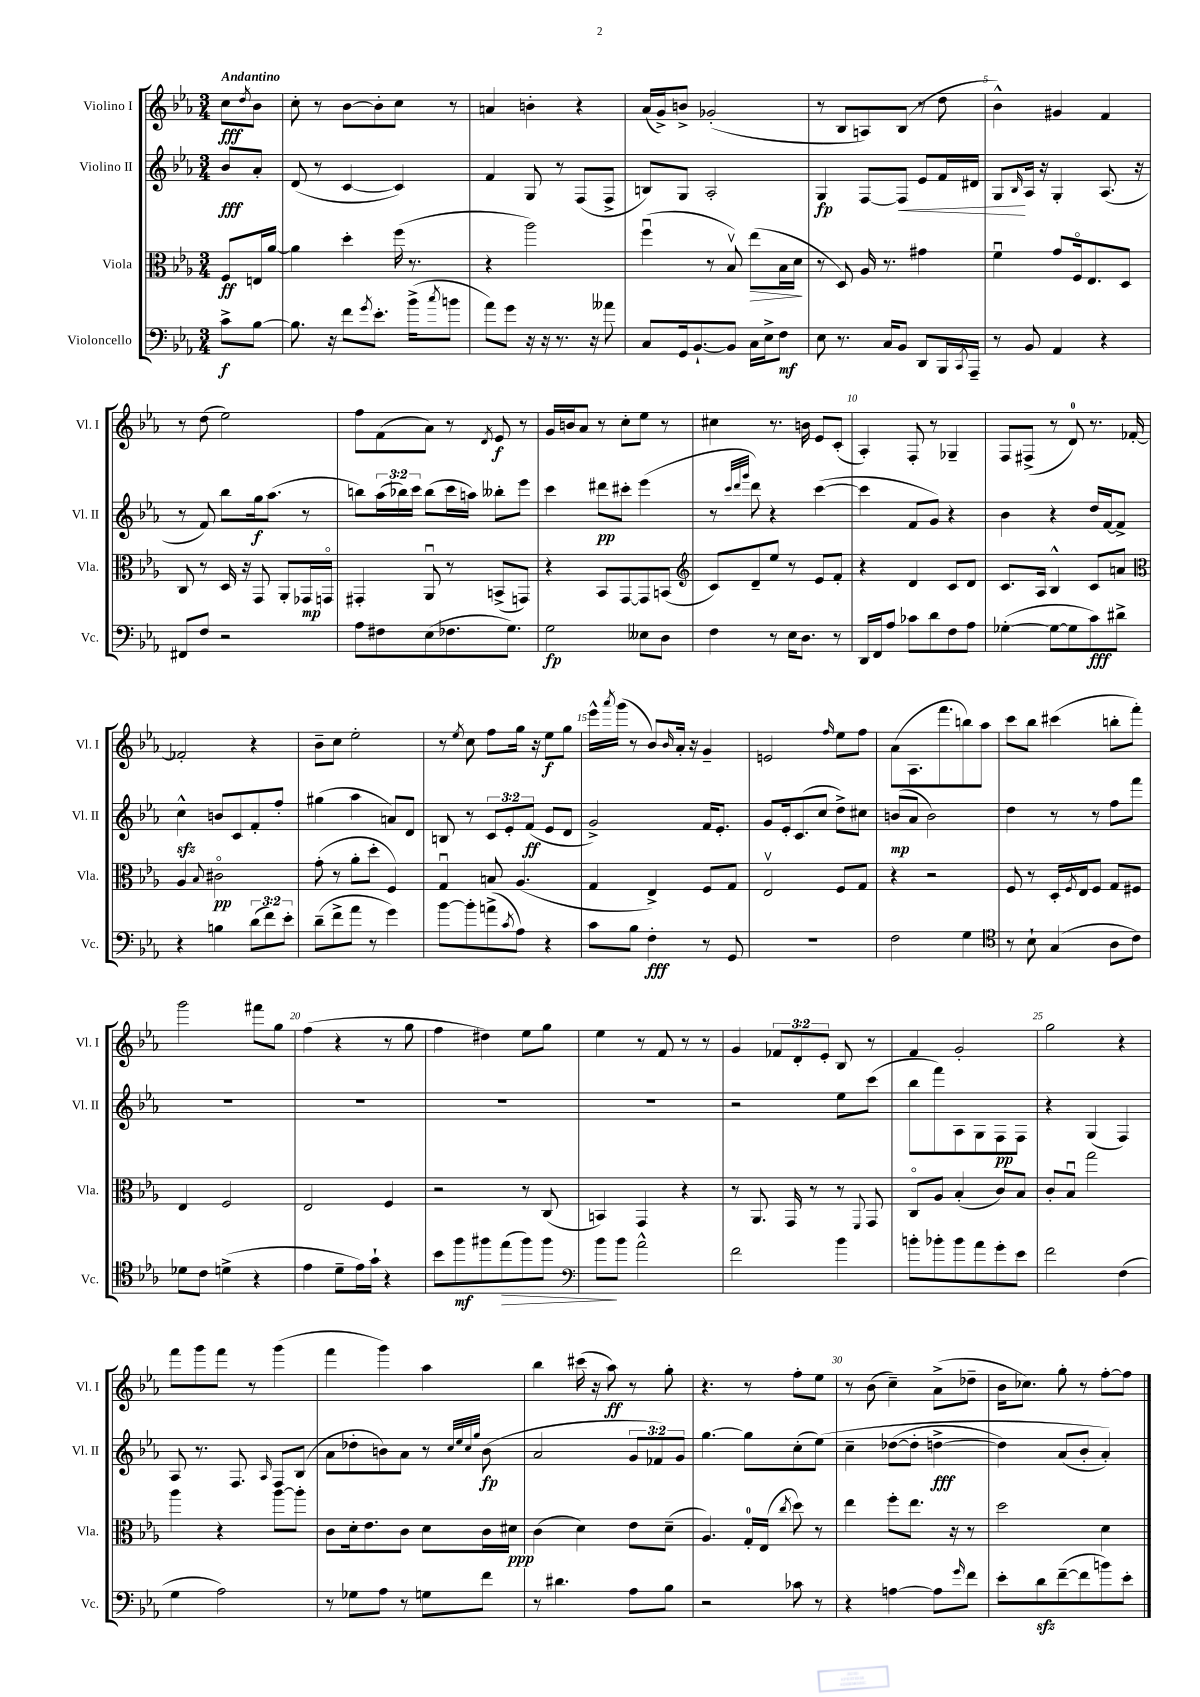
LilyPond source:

<<
\new StaffGroup <<
\new Staff = "s0" \with { instrumentName = "Violino I" shortInstrumentName = "Vl. I" } {
    \clef treble \key ees \major \numericTimeSignature \time 3/4 \override Staff.TupletNumber.text = #tuplet-number::calc-fraction-text \partial 4 \tempo "Andantino"
    c''8\fff \acciaccatura { d''8 } bes'8 |
    c''8-. r8 bes'8~ bes'8-. c''8 r8 |
    a'4 b'4-. r4 |
    aes'16( g'16->) b'8-> ges'2-.( |
    r8 bes8 a8) bes8( r8 d''8 |
    bes'4-^) gis'4 f'4 |
    r8 d''8( ees''2) |
    f''8 f'8( aes'8) r8 \acciaccatura { d'8 } ees'8\f r8 |
    g'16 b'16 aes'8 r8 c''8-. ees''8 r8 |
    cis''4 r8. b'16 ees'8 c'8-.( |
    aes4-.) f8-. r8 ges4-- |
    f8 fis8->( r8 d'8-0) r8. fes'16~-. |
    fes'2-. r4 |
    bes'8-- c''8 ees''2-. |
    r8 \acciaccatura { ees''8 } c''8 f''8 g''16 r16 ees''8\f g''8 |
    ees'''16-^ \acciaccatura { aes'''8 } g'''16( r8 bes'8) \grace { bes'16 } aes'16-. r16 g'4-- |
    e'2 \grace { f''16 } ees''8 f''8 |
    aes'8( aes8. f'''8. b''8) aes''8 |
    c'''8 bes''8 cis'''4( b''8-. f'''8-.) |
    g'''2 fis'''8 g''8 |
    f''4( r4 r8 g''8 |
    f''4 dis''4) ees''8 g''8 |
    ees''4 r8 f'8 r8 r8 |
    g'4 \tuplet 3/2 { fes'8 d'8-. ees'8-. } bes8 r8 |
    f'4 g'2-. |
    g''2 r4 |
    f'''8 g'''8 f'''8 r8 g'''4( |
    f'''4 g'''4) aes''4 |
    bes''4 cis'''16( r16 aes''8\ff) r8 g''8-. |
    r4. r8 f''8-. ees''8 |
    r8 bes'8( c''4--) aes'8->( des''8-- |
    bes'16 ces''8.) g''8-. r8 f''8~-. f''8 \bar "|." |
}
\new Staff = "s1" \with { instrumentName = "Violino II" shortInstrumentName = "Vl. II" } {
    \clef treble \key ees \major \numericTimeSignature \time 3/4 \override Staff.TupletNumber.text = #tuplet-number::calc-fraction-text \partial 4
    bes'8\fff aes'8-. |
    d'8( r8 c'4~ c'4) |
    f'4 g8 r8 f8( f8-> |
    b8) g8 aes2-. |
    g4\fp f8~ f8\< ees'8 f'16 dis'16 |
    g8\! \grace { bes16 } aes16 r16 g4-. aes8.( r16 |
    r8 f'8) bes''8 g''16\f aes''8.( r8 |
    b''8) \tuplet 3/2 { aes''16( bes''16) c'''16 } bes''8( c'''16 a''16) beses''8-. ees'''8 |
    c'''4 dis'''8\pp cis'''8-. ees'''4( |
    r8 \grace { c'''32 d'''32 g'''32 } d'''8) r4 c'''4~( |
    c'''4 f'8 g'8) r4 |
    bes'4 r4 d''16 f'16~ f'8-> |
    c''4-^\sfz b'8 c'8 f'8-. f''8-. |
    gis''4( aes''4 a'8) d'8 |
    b8 r8 \tuplet 3/2 { c'8 ees'8-. f'8\ff( } ees'8 d'8 |
    g'2->) f'16 ees'8.-. |
    g'8 ees'16-. c'8.( c''8 d''8->) cis''8 |
    b'8\mp( aes'8 b'2) |
    d''4 r8 r8 f''8 f'''8 |
    R2. |
    R2. |
    R2. |
    R2. |
    r2 ees''8 c'''8( |
    bes''8 f'''8) aes8 g8 f8\pp f8 |
    r4 g4( f4) |
    aes8 r8. f8. \grace { aes16 } f8 bes8( |
    aes'8 des''8-. b'8) aes'8 r8 \grace { c''32 ees''32 c''32 g''32 } b'8\fp( |
    aes'2 \tuplet 3/2 { g'8 fes'8) g'8 } |
    g''4.~ g''8 c''8-.( ees''8)\( |
    c''4-- des''8~( des''8-. d''4~->\fff |
    d''4) aes'8( bes'8-. aes'4-.)\) \bar "|." |
}
\new Staff = "s2" \with { instrumentName = "Viola" shortInstrumentName = "Vla." } {
    \clef alto \key ees \major \numericTimeSignature \time 3/4 \partial 4
    f8\ff e16 aes'16~ |
    aes'4 d''4-. f''16( r8. |
    r4 aes''2) |
    f''4\downbow( r8 bes8\upbow) ees''8\>( bes16 d'16\! |
    r8 d8) aes16 r8. gis'4 |
    f'4\downbow g'8 f16\flageolet ees8. d8 |
    c8 r8 d16 r16 g,8 aes,8-. ges,16\mp g,16\flageolet |
    gis,4-. aes,8\downbow r8 b,8->( g,8) |
    r4 bes,8 g,8~ g,8 b,8( |
    \clef treble c'8) d'8-- ees''8 r8 ees'8 f'8-. |
    r4 d'4 c'8 d'8 |
    c'8. aes16 bes4-^ c'8 a'8 |
    \clef alto aes4 \appoggiatura { bes8 } cis'2\flageolet\pp |
    g'8-.( r8 aes'8-. d''8-. f4) |
    g4\downbow b8 aes4.( |
    g4 ees4->) f8 g8 |
    ees2\upbow f8 g8 |
    r4 r2 |
    f8 r8 d16-. \acciaccatura { f8 } ees16 f8 g8 fis8 |
    ees4 f2 |
    ees2 f4 |
    r2 r8 c8( |
    b,4) g,4 r4 |
    r8 aes,8. g,16 r8 r8 \appoggiatura { f,8 } g,8 |
    c8\flageolet aes8 bes4-.( c'8) bes8 |
    c'8-. bes8\downbow g''2 |
    aes''4 r4 aes''8~ aes''8-. |
    c'8 d'16-. ees'8. c'8 d'8 c'16 dis'16\ppp |
    c'4( d'4) ees'8 d'8--( |
    aes4.) g16-0-. ees16( \acciaccatura { c''8 } d''8) r8 |
    ees''4 f''8-. ees''8. r16 r8 |
    d''2 d'4 \bar "|." |
}
\new Staff = "s3" \with { instrumentName = "Violoncello" shortInstrumentName = "Vc." } {
    \clef bass \key ees \major \numericTimeSignature \time 3/4 \override Staff.TupletNumber.text = #tuplet-number::calc-fraction-text \partial 4
    c'8->\f bes8~ |
    bes8. r16 f'8 \acciaccatura { g'8 } ees'8.-. bes'16->( \acciaccatura { c''8 } b'8 |
    aes'8) g'8 r16 r16 r8. r16 aeses'8 |
    c8 g,16 bes,8.~-! bes,8 c16 ees16-> f8\mf |
    ees8 r8. c16 bes,8 d,8 bes,,16 \acciaccatura { c,8 } aes,,16-- |
    r8 bes,8 aes,4 r4 |
    fis,8 f8 r2 |
    aes8 fis8 ees8( fes8. g8.) |
    g2\fp eeses8 d8 |
    f4 r8 ees16 d8. r8 |
    d,16 f,16 aes8 ces'8 d'8 f8 aes8 |
    ges4~-.( ges8~ ges8 c'8\fff) dis'8-> |
    r4 b4 \tuplet 3/2 { d'8( f'8) ees'8-. } |
    d'8--( f'8-> aes'8 r8 g'4) |
    bes'8~ bes'8-. a'8->( \acciaccatura { c'8 } aes8) r4 |
    c'8 bes8 f4-.\fff r8 g,8 |
    R2. |
    f2 g4 |
    \clef tenor r8 bes8-! g4( aes8 c'8) |
    des'8 c'8 d'4->( r4 |
    ees'4 d'8-- ees'16) g'16-! r4 |
    bes'8 f''8\mf fis''8 ees''8\>( fis''8) fis''8 |
    \clef bass bes'8\! bes'8 aes'2-^ |
    f'2 bes'4 |
    b'8-. bes'8-. bes'8 aes'8 g'8-. ees'8 |
    f'2 f4( |
    g4 aes2) |
    r8 ges8 aes8 r8 g8 f'8 |
    r8 dis'4. aes8 bes8 |
    r2 ces'8 r8 |
    r4 a4~ a8 \grace { g'16 } f'8 |
    ees'8-. d'8\sfz f'8~--( f'8 b'8) ees'8-. \bar "|." |
}
>>
>>
\layout { \context { \Score \override BarNumber.break-visibility = ##(#f #t #t) barNumberVisibility = #(every-nth-bar-number-visible 5) } }
